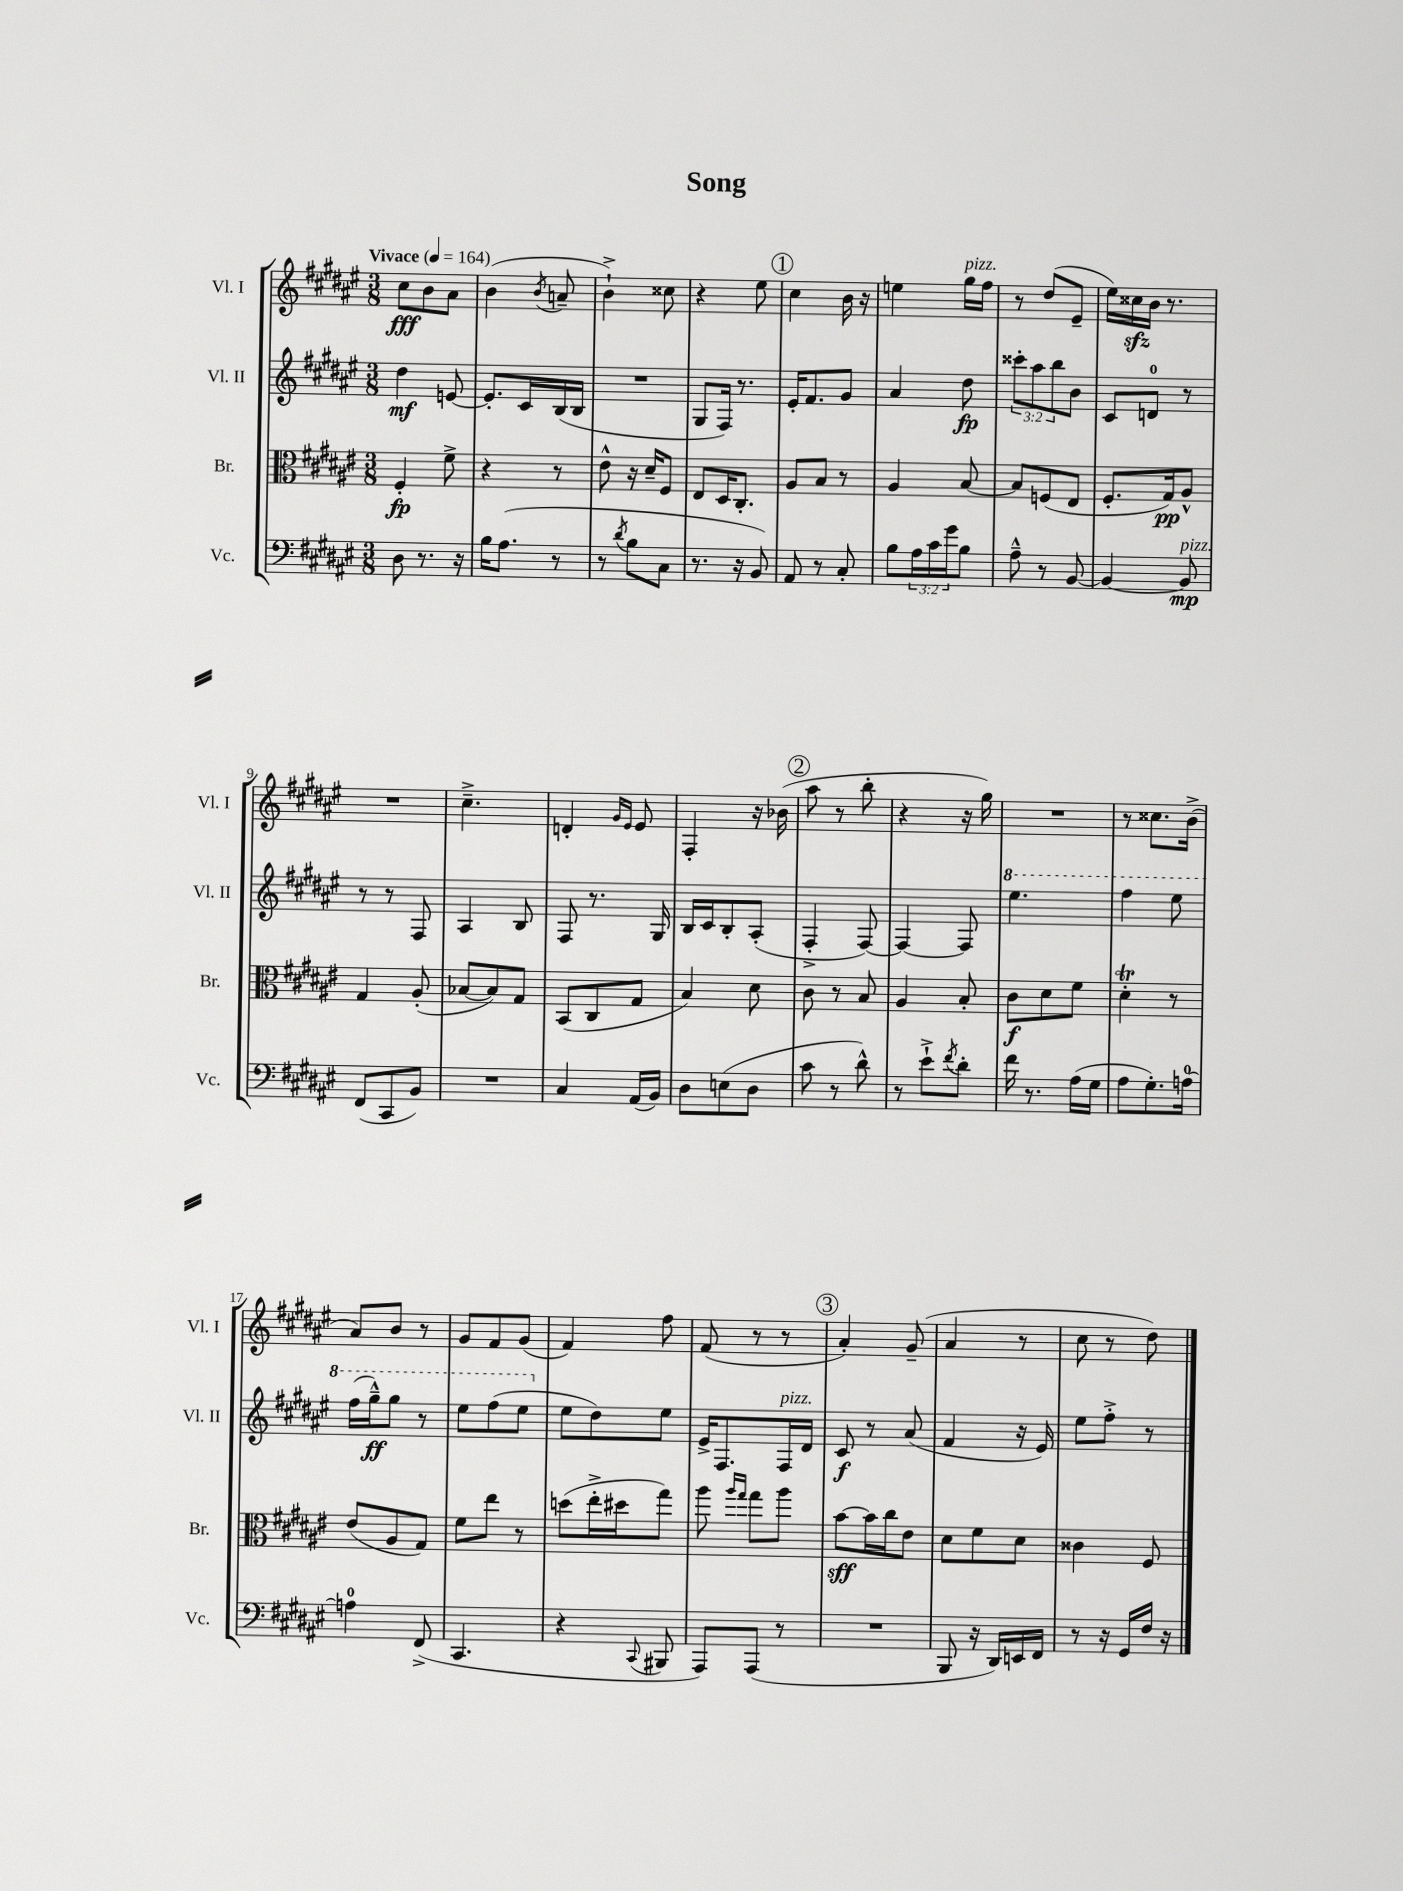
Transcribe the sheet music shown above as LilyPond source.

\header { title = "Song" }
<<
\new StaffGroup <<
\new Staff = "s0" \with { instrumentName = "Vl. I" shortInstrumentName = "Vl. I" } {
    \clef treble \key fis \major \numericTimeSignature \time 3/8 \tempo "Vivace" 4 = 164
    cis''8\fff b'8 ais'8 |
    b'4( \acciaccatura { b'8 } a'8-- |
    b'4-!->) cisis''8 |
    r4 eis''8 |
    \mark \markup { \circle "1" } cis''4 b'16 r16 |
    e''4 gis''16^\markup { \italic "pizz." } fis''16 |
    r8 dis''8( eis'8-- |
    eis''16) cisis''16\sfz b'16 r8. |
    R4. |
    cis''4.---> |
    d'4-. \grace { gis'16 eis'16 } eis'8 |
    fis4-. r16 bes'16( |
    \mark \markup { \circle "2" } ais''8 r8 b''8-. |
    r4 r16 gis''16) |
    R4. |
    r8 cisis''8. b'16->( |
    ais'8) b'8 r8 |
    gis'8 fis'8 gis'8( |
    fis'4) fis''8 |
    fis'8( r8 r8 |
    \mark \markup { \circle "3" } ais'4-.) gis'8--( |
    ais'4 r8 |
    cis''8 r8 dis''8) \bar "|." |
}
\new Staff = "s1" \with { instrumentName = "Vl. II" shortInstrumentName = "Vl. II" } {
    \clef treble \key fis \major \numericTimeSignature \time 3/8 \override Staff.TupletNumber.text = #tuplet-number::calc-fraction-text
    dis''4\mf e'8~ |
    e'8.-. cis'16 b16( b16 |
    R4. |
    gis8 fis16) r8. |
    \mark \markup { \circle "1" } eis'16-. fis'8. gis'8 |
    ais'4 dis''8\fp |
    \tuplet 3/2 { cisis'''8-. ais''8 b''8 } b'8 |
    cis'8 d'8-0 r8 |
    r8 r8 fis8 |
    ais4 b8 |
    fis8 r8. gis16 |
    b16 cis'16 b8-. ais8-.( |
    \mark \markup { \circle "2" } fis4-.-> fis8~) |
    fis4~ fis8 |
    \ottava #1 eis'''4. |
    fis'''4 eis'''8 |
    fis'''16( gis'''16---^\ff) gis'''8 r8 |
    eis'''8 fis'''8( eis'''8 \ottava #0 |
    eis''8 dis''8) eis''8 |
    eis'16-> fis8. fis16^\markup { \italic "pizz." } dis'16 |
    \mark \markup { \circle "3" } cis'8\f r8 ais'8( |
    fis'4 r16 eis'16) |
    eis''8 fis''8-.-> r8 \bar "|." |
}
\new Staff = "s2" \with { instrumentName = "Br." shortInstrumentName = "Br." } {
    \clef alto \key fis \major \numericTimeSignature \time 3/8
    fis4-.\fp fis'8-> |
    r4 r8 |
    eis'8-^ r16 dis'16-- fis8 |
    eis8 dis16 cis8.-. |
    \mark \markup { \circle "1" } ais8 b8 r8 |
    ais4 b8~ |
    b8 f8( eis8 |
    fis8.-. gis16\pp) ais8-^ |
    gis4 ais8-.( |
    bes8~ bes8) gis8 |
    b,8( cis8 gis8 |
    b4) dis'8 |
    \mark \markup { \circle "2" } cis'8 r8 b8 |
    ais4 b8-. |
    cis'8\f dis'8 fis'8 |
    dis'4-.\trill r8 |
    eis'8( ais8 gis8) |
    fis'8 eis''8 r8 |
    d''8( eis''16-.-> dis''16 gis''8) |
    ais''8 \grace { ais''16 gis''16 } gis''8 ais''8 |
    \mark \markup { \circle "3" } b'8~\sff b'16 cis''16 eis'8 |
    dis'8 fis'8 dis'8 |
    cisis'4 fis8 \bar "|." |
}
\new Staff = "s3" \with { instrumentName = "Vc." shortInstrumentName = "Vc." } {
    \clef bass \key fis \major \numericTimeSignature \time 3/8 \override Staff.TupletNumber.text = #tuplet-number::calc-fraction-text
    dis8 r8. r16 |
    b16 ais8.( r8 |
    r8 \acciaccatura { dis'8 } b8 cis8 |
    r8. r16 b,8) |
    \mark \markup { \circle "1" } ais,8 r8 cis8-. |
    b8 \tuplet 3/2 { ais16 cis'16 gis'16 } b8 |
    ais8---^ r8 b,8~ |
    b,4~ b,8\mp^\markup { \italic "pizz." } |
    fis,8( cis,8 b,8) |
    R4. |
    cis4 ais,16( b,16) |
    dis8 e8( dis8 |
    \mark \markup { \circle "2" } cis'8 r8 dis'8-^) |
    r8 eis'8-!-> \acciaccatura { fis'8 } dis'8-. |
    fis'16 r8. ais16( gis16 |
    ais8 gis8.-.) a16-0~ |
    a4-0 fis,8->( |
    cis,4. |
    r4 \appoggiatura { cis,8 } bis,,8 |
    ais,,8) ais,,8( r8 |
    \mark \markup { \circle "3" } R4. |
    b,,8 r16 dis,16) e,16 fis,16 |
    r8 r16 gis,16 fis16 r16 \bar "|." |
}
>>
>>
